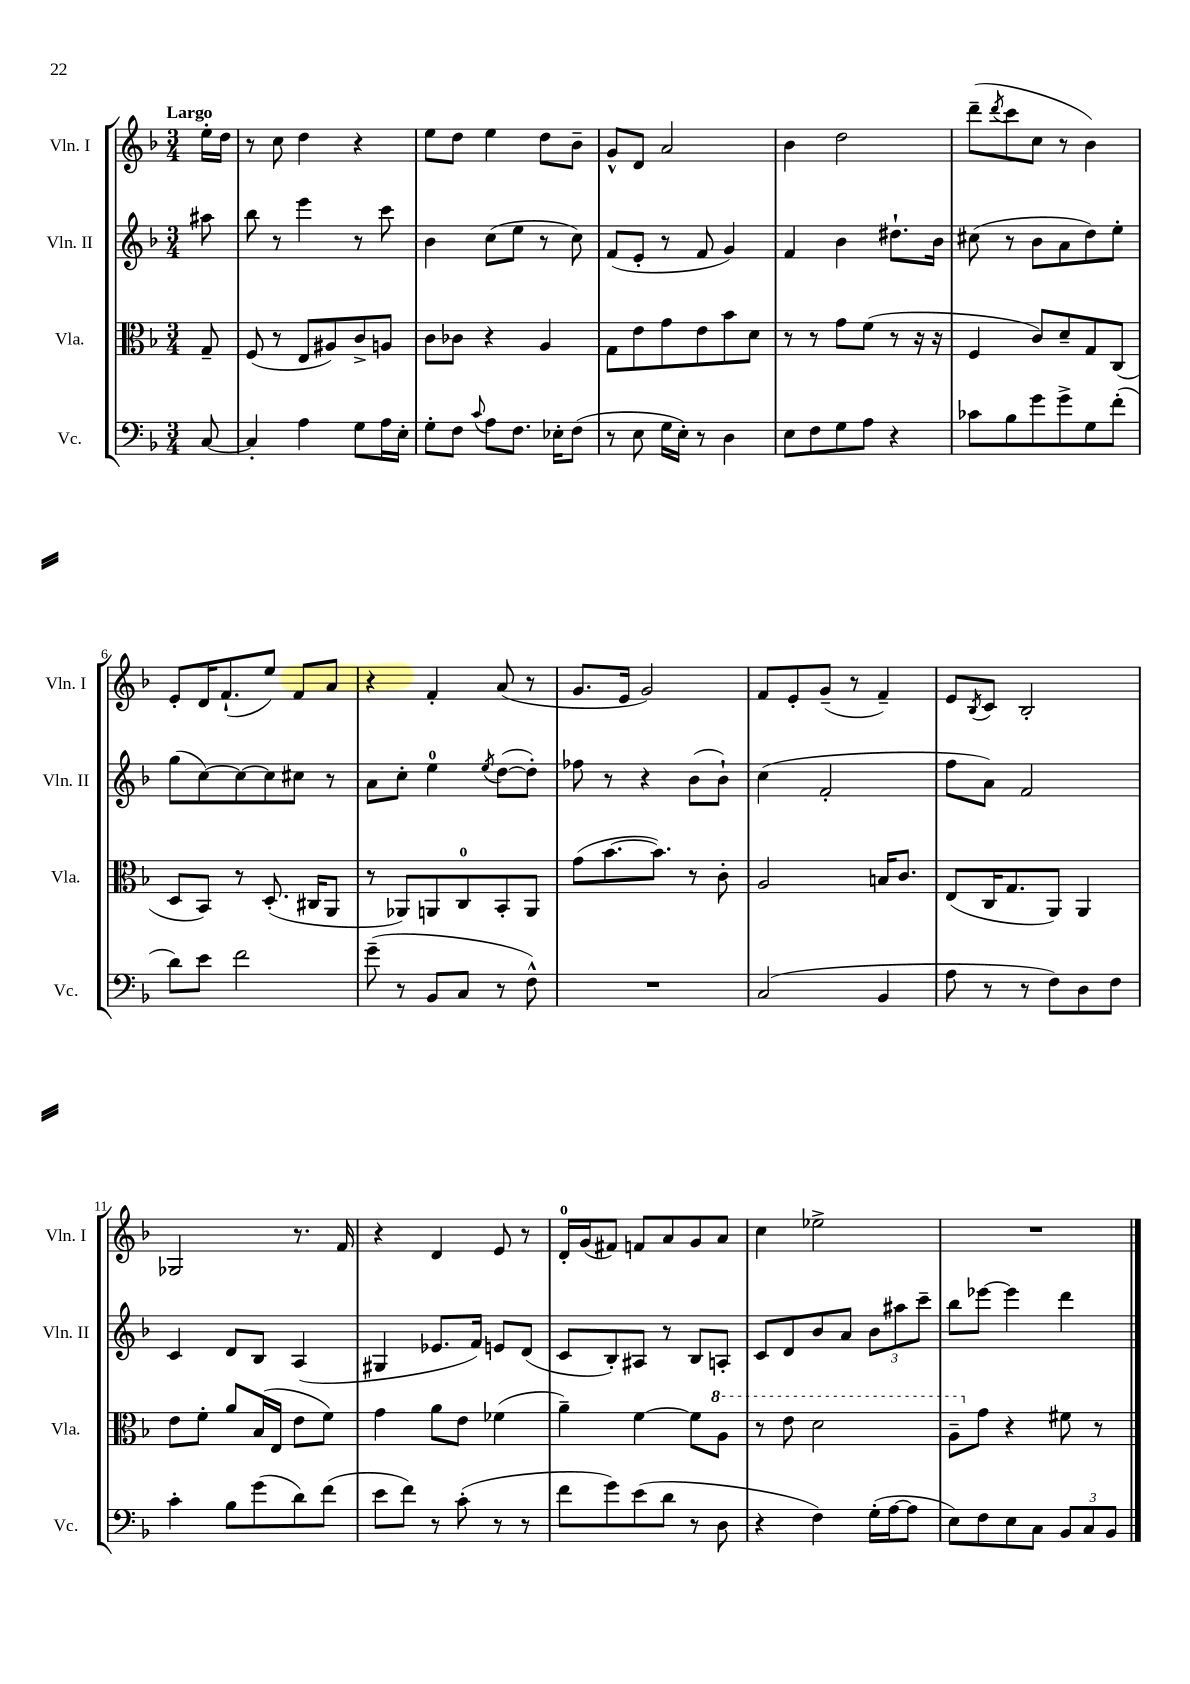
<<
\new StaffGroup <<
\new Staff = "s0" \with { instrumentName = "Vln. I" shortInstrumentName = "Vln. I" } {
    \clef treble \key f \major \numericTimeSignature \time 3/4 \partial 8 \tempo "Largo"
    e''16-. d''16 |
    r8 c''8 d''4 r4 |
    e''8 d''8 e''4 d''8 bes'8-- |
    g'8-^ d'8 a'2 |
    bes'4 d''2 |
    d'''8--( \acciaccatura { d'''8 } c'''8 c''8 r8 bes'4) |
    e'8-. d'16 f'8.-!( e''8) f'8 a'8 |
    r4 f'4-. a'8( r8 |
    g'8. e'16 g'2) |
    f'8 e'8-. g'8--( r8 f'4--) |
    e'8 \acciaccatura { bes8 } c'8 bes2-. |
    ges2 r8. f'16 |
    r4 d'4 e'8 r8 |
    d'16-0-. g'16( fis'8) f'8 a'8 g'8 a'8 |
    c''4 ees''2-> |
    R2. \bar "|." |
}
\new Staff = "s1" \with { instrumentName = "Vln. II" shortInstrumentName = "Vln. II" } {
    \clef treble \key f \major \numericTimeSignature \time 3/4 \partial 8
    ais''8 |
    bes''8 r8 e'''4 r8 c'''8 |
    bes'4 c''8( e''8 r8 c''8) |
    f'8( e'8-. r8 f'8 g'4) |
    f'4 bes'4 dis''8.-! bes'16 |
    cis''8( r8 bes'8 a'8 d''8) e''8-. |
    g''8( c''8~) c''8~ c''8 cis''8 r8 |
    a'8 c''8-. e''4-0 \acciaccatura { e''8 } d''8~( d''8-.) |
    fes''8 r8 r4 bes'8( bes'8-!) |
    c''4( f'2-. |
    f''8 a'8) f'2 |
    c'4 d'8 bes8 a4( |
    gis4 ees'8. f'16) e'8 d'8( |
    c'8 bes8-.) ais8 r8 bes8 a8-. |
    c'8 d'8 bes'8 a'8 \tuplet 3/2 { bes'8 ais''8 c'''8-- } |
    bes''8 ees'''8~ ees'''4 d'''4 \bar "|." |
}
\new Staff = "s2" \with { instrumentName = "Vla." shortInstrumentName = "Vla." } {
    \clef alto \key f \major \numericTimeSignature \time 3/4 \partial 8
    g8-- |
    f8( r8 e8 ais8) c'8-> a8 |
    c'8 ces'8 r4 a4 |
    g8 e'8 g'8 e'8 bes'8 d'8 |
    r8 r8 g'8 f'8( r8 r16 r16 |
    f4 c'8) d'8-- g8 c8( |
    d8 bes,8) r8 d8.-.( cis16 a,8 |
    r8 aes,8) a,8 c8-0 bes,8-. a,8 |
    g'8( bes'8.~ bes'8.) r8 c'8-. |
    a2 b16 c'8. |
    e8( c16 g8. a,8) a,4 |
    e'8 f'8-. a'8 bes16( e16 e'8 f'8) |
    g'4 a'8 e'8 fes'4( |
    a'4--) f'4~ f'8 \ottava #1 a'8 |
    r8 e''8 d''2 |
    a'8-- \ottava #0 g'8 r4 fis'8 r8 \bar "|." |
}
\new Staff = "s3" \with { instrumentName = "Vc." shortInstrumentName = "Vc." } {
    \clef bass \key f \major \numericTimeSignature \time 3/4 \partial 8
    c8~ |
    c4-. a4 g8 a16 e16-. |
    g8-. f8 \appoggiatura { c'8 } a8 f8. ees16-. f8( |
    r8 e8 g16 e16-.) r8 d4 |
    e8 f8 g8 a8 r4 |
    ces'8 bes8 g'8 g'8-> g8 f'8-.( |
    d'8) e'8 f'2 |
    g'8--( r8 bes,8 c8 r8 f8-^) |
    R2. |
    c2( bes,4 |
    a8 r8 r8 f8) d8 f8 |
    c'4-. bes8 g'8( d'8) f'8( |
    e'8 f'8) r8 c'8-.( r8 r8 |
    f'8 g'8) e'8( d'8 r8 d8 |
    r4 f4) g16-.( a16~ a8 |
    e8) f8 e8 c8 \tuplet 3/2 { bes,8 c8 bes,8 } \bar "|." |
}
>>
>>
